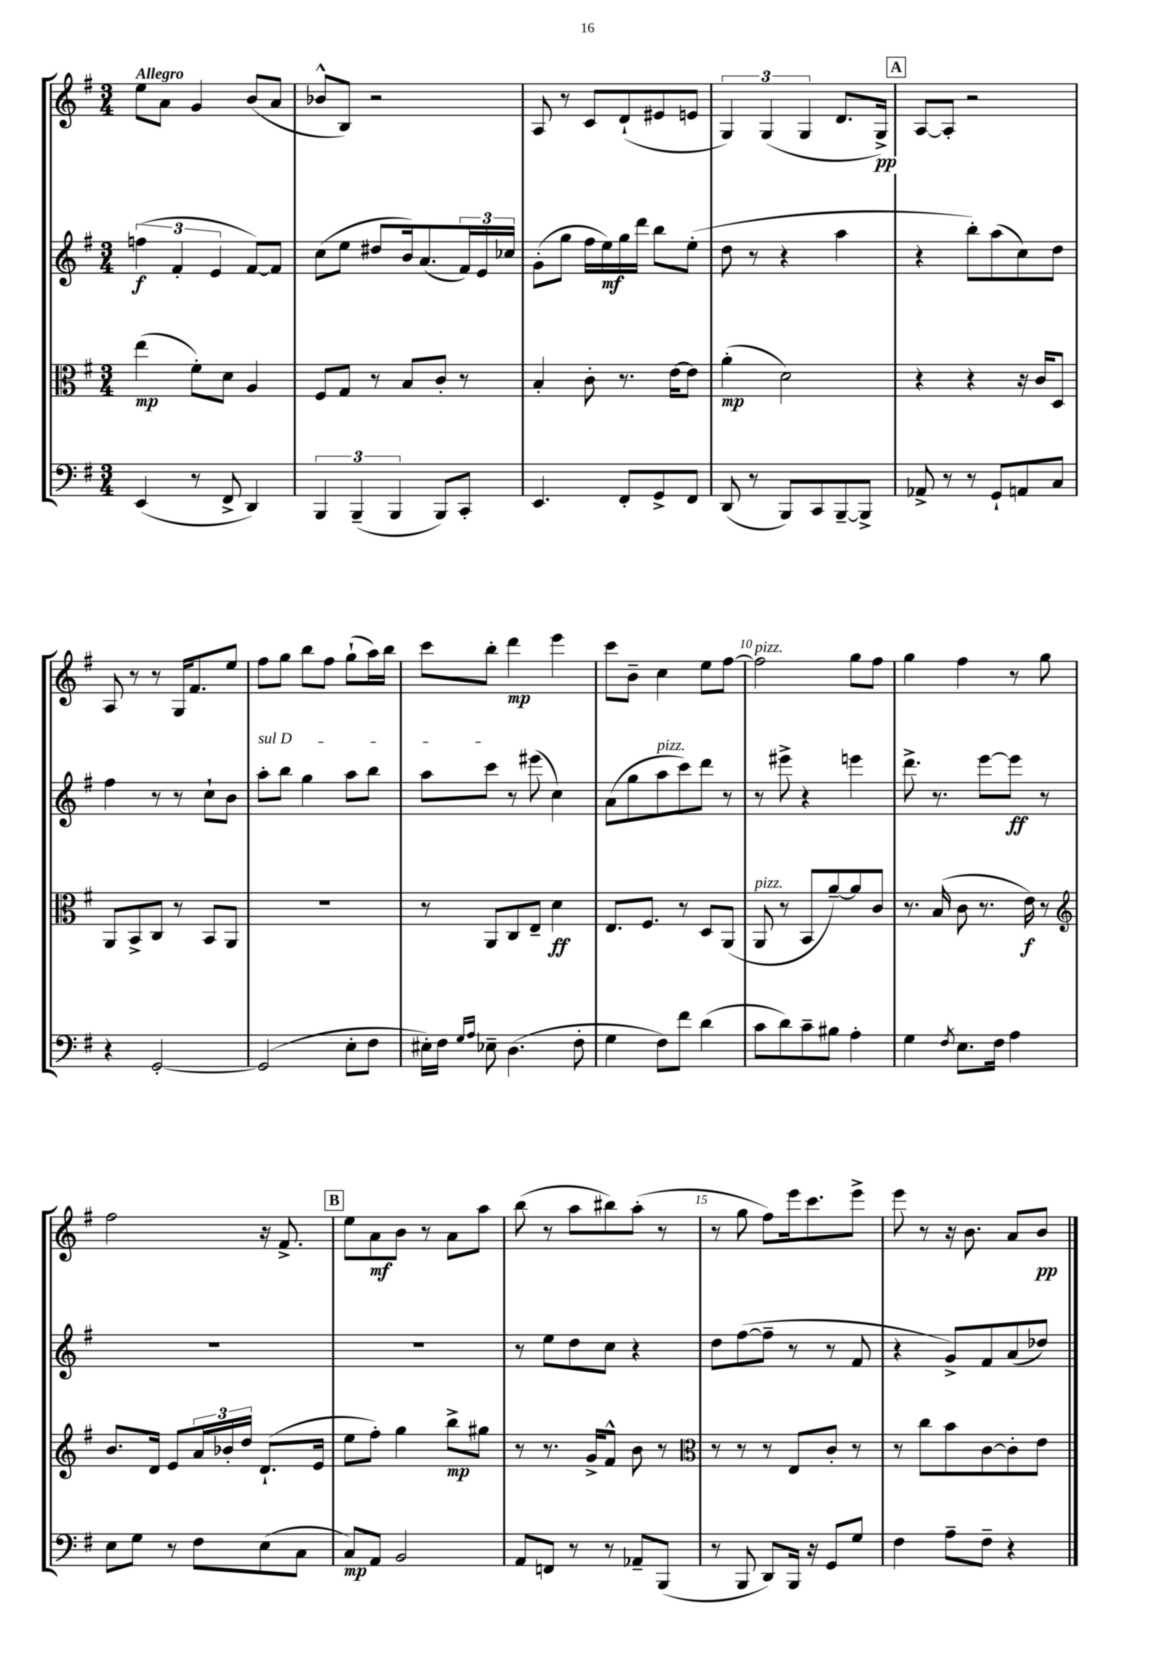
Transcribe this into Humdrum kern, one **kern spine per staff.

**kern	**kern	**kern	**kern
*staff4	*staff3	*staff2	*staff1
*clefF4	*clefC3	*clefG2	*clefG2
*k[f#]	*k[f#]	*k[f#]	*k[f#]
*M3/4	*M3/4	*M3/4	*M3/4
(4EE/	(4ee\	(6ff\	8ee\L
.	.	.	8a\J
.	.	6f#'/	.
8r	8f#'\L)	.	4g/
.	.	6e/	.
8FF#^/	8d\J	.	.
4DD/)	4A/	[8f#/L)	(8b/L
.	.	8f#/]J	8a/J
=	=	=	=
6BBB/	8F#/L	(8cc\L	8b-^^/L
.	8G/J	8ee\J	8B/J)
(6BBB~/	.	.	.
.	8r	8dd#/L	2r
6BBB/	.	.	.
.	8B/L	16b/k)	.
.	.	(8.a/	.
8BBB/L)	8c'/J	.	.
8CC'/J	8r	24f#/L)	.
.	.	24e/	.
.	.	24cc-/JJ	.
=	=	=	=
4.EE/	4B'/	(8g'\L	8A/
.	.	8gg\J	8r
.	8c'\	16ff#\LL	8c/L
.	.	16ee\)	.
8FF#'/L	8.r	16gg\	(8d`/
.	.	16ddd\JJ	.
8GG^/	.	8bb\L	8e#/
.	[16e\LK	.	.
8FF#/J	8e\]J	(8ee'\J	8e/J
=	=	=	=
(8DD/	(4a'\	8dd\	6G/)
8r	.	8r	.
.	.	.	(6G/
8BBB/L)	2d\)	4r	.
.	.	.	6G/
8CC/	.	.	.
[8BBB~/	.	4aa\	8.d/L
8BBB^/]J	.	.	.
.	.	.	16G^/Jk)
=	=	=	=
8AA-^/	4r	4r	[8A/L
8r	.	.	8A'/]J
8r	4r	8bb'\L)	2r
8GG`/L	.	(8aa\	.
8AA/	16r	8cc\)	.
.	16c/LK	.	.
8C/J	8D/J	8dd\J	.
=	=	=	=
4r	8AA/L	4ff#\	8A/
.	8BB^/	.	8r
[2GG'/	8C/J	8r	8r
.	8r	8r	16G/LK
.	.	.	8.f#/
.	8BB/L	8cc`\L	.
.	8AA/J	8b\J	8ee/J
=	=	=	=
(2GG/]	2.r	8aa'\L	8ff#\L
.	.	8bb\J	8gg\J
.	.	4gg\	8bb\L
.	.	.	8ff#\J
8E'\L	.	8aa\L	(8gg`\L
8F#\J	.	8bb\J	16aa\L)
.	.	.	16bb\JJ
=	=	=	=
16E#'\LL)	8r	8aa\L	8ccc\L
16F#\JJ	.	.	.
16qqG/LL	.	.	.
16qqA/JJ	.	.	.
8E-~\	8AA/L	8ccc\J	8bb'\J
(4.D\	8C/	8r	4ddd\
.	8E~/J	(8eee#\	.
.	4d\	4cc\)	4eee\
8F#'\	.	.	.
=	=	=	=
4G\	8.E/L	(8a\L	8ccc\L
.	.	8gg\	8b~\J
.	8.F#/J	.	.
8F#\L)	.	8aa\	4cc\
8f#\J	8r	8ccc\)	.
(4d\	8D/L	8ddd\J	8ee\L
.	(8AA/J	8r	[8ff#\J
=	=	=	=
8c\L	8AA/	8r	2ff#\]
8d\)	8r	8eee#^\	.
8c~\	8BB/L	4r	.
8B#\J	[8a~/)	.	.
4A'\	8a/]	4eee\	8gg\L
.	8c/J	.	8ff#\J
=	=	=	=
4G\	8.r	8.ddd^\	4gg\
.	(16B/	8.r	.
8qF#/	.	.	.
8.E\L	8c\	.	4ff#\
.	8.r	[8eee\L	.
16F#\Jk	.	.	.
4A\	.	8eee\]J	8r
.	16e\)	.	.
.	8r	8r	8gg\
=	=	=	=
*	*clefG2	*	*
8E\L	8.b/L	2.r	2ff#\
8G\J	.	.	.
.	16d/Jk	.	.
8r	8e/L	.	.
8F#\L	24a/L	.	.
.	24b-'/	.	.
.	24dd/JJ	.	.
(8E\	(8.d`/L	.	16r
.	.	.	8.f#^/
8C\J	.	.	.
.	16e/Jk	.	.
=	=	=	=
8C/L)	8ee\L	2.r	8ee\L
8AA/J	8ff#'\J)	.	8a\
2BB/	4gg\	.	8b\J
.	.	.	8r
.	8bb^\L	.	8a\L
.	8gg#\J	.	8aa\J
=	=	=	=
8AA/L	8r	8r	(8bb\
8FF/J	8.r	8ee\L	8r
8r	.	8dd\	8aa\L
.	16g^/LK	.	.
8r	8f#^^/J	8cc\J	8bb#\)
8AA-~/L	8b\	4r	(8aa'\J
(8BBB/J	8r	.	8r
=	=	=	=
*	*clefC3	*	*
8r	8r	8dd\L	8r
8BBB/	8r	([8ff#\	8gg\
8DD/L)	8r	8ff#~\]J	8ff#\L)
16BBB/Jk	8E/L	8r	16eee\k
16r	.	.	8.ccc\
8GG/L	8c'/J	8r	.
8G/J	8r	8f#/	8eee^\J
=	=	=	=
4F#\	8r	4r	8eee\
.	8cc\L	.	8r
8A~\L	8b\	8g^/L)	16r
.	.	.	8.b\
8F#~\J	[8c\	8f#/	.
4r	8c'\]	(8a/	8a/L
.	8e\J	8dd-/J)	8b/J
==	==	==	==
*-	*-	*-	*-
